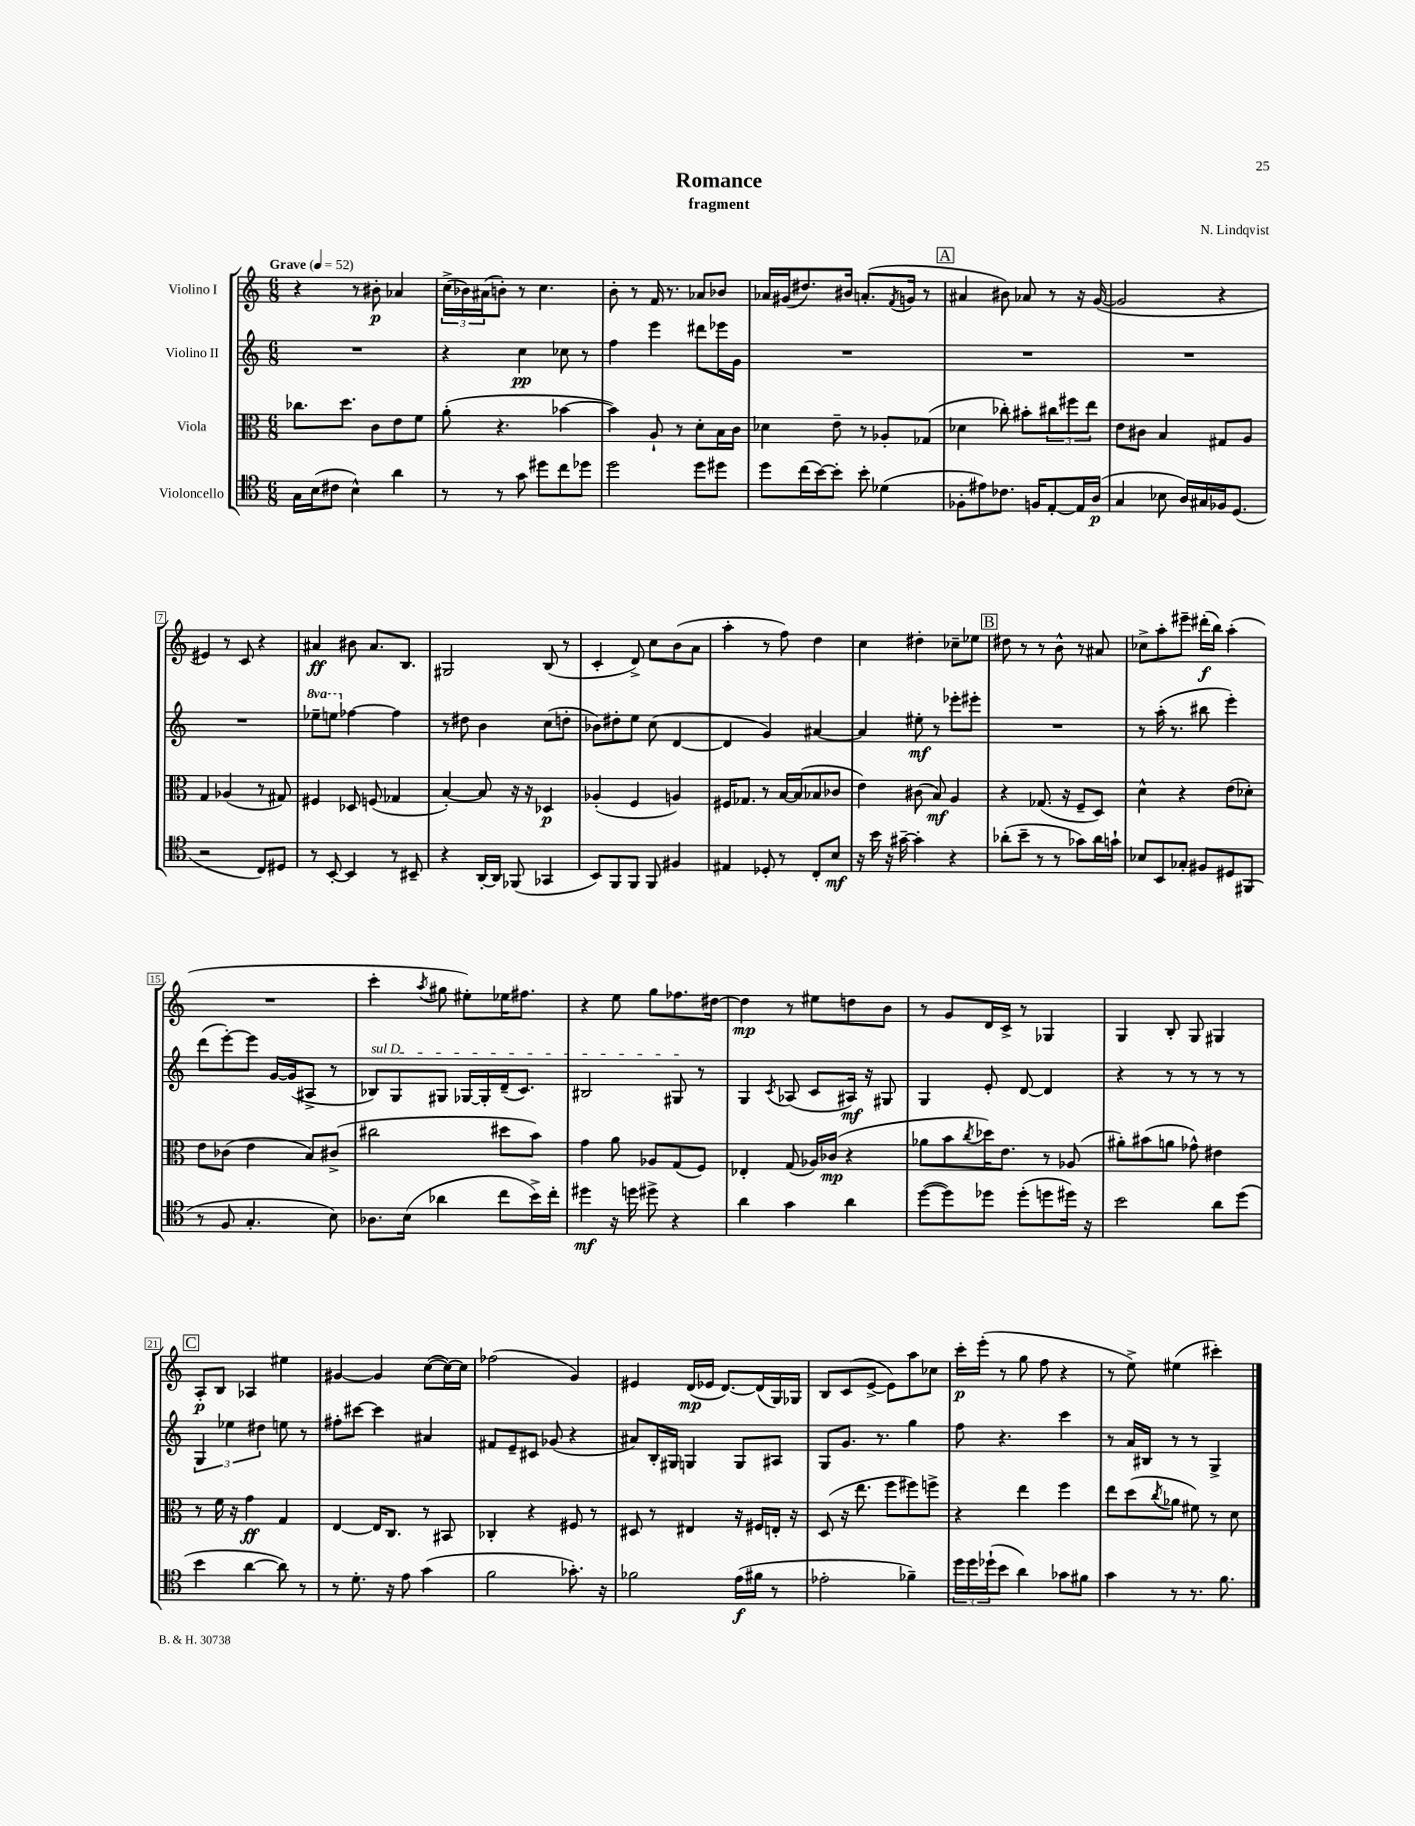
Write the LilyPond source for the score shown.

\header { title = "Romance" composer = "N. Lindqvist" subtitle = "fragment" }
<<
\new StaffGroup <<
\new Staff = "s0" \with { instrumentName = "Violino I" } {
    \clef treble \key c \major \numericTimeSignature \time 6/8 \tempo "Grave" 4 = 52
    r4 r8 bis'8-.\p aes'4 |
    \tuplet 3/2 { c''16->( bes'16) ais'16( } b'8-.) r8 c''4. |
    b'8-. r8 f'16 r8. aes'8 bes'8 |
    aes'16 gis'16( dis''8.) bis'16 a'8.-.( \acciaccatura { f'8 } g'16 r8 |
    \mark \markup { \box "A" } ais'4 bis'8) aes'8 r8 r16 g'16~( |
    g'2 r4 |
    eis'4) r8 c'8 r4 |
    ais'4\ff bis'8 ais'8. b8. |
    gis2 b8( r8 |
    c'4-. d'8->) c''8 b'8( a'8 |
    a''4-. r8 f''8) d''4 |
    c''4 dis''4-. ces''8-- ees''8 |
    \mark \markup { \box "B" } dis''8 r8 r8 b'8-^ r8 ais'8 |
    ces''8-> a''8-. eis'''8-- dis'''16-.\f( b''16) a''4-.( |
    R2. |
    c'''4-. \acciaccatura { a''8 } gis''8 eis''8-.) ees''16 fis''8. |
    r4 e''8 g''8 fes''8. dis''16~ |
    dis''4\mp r8 eis''8 d''8 b'8 |
    r8 g'8 d'16 c'16-> r8 ges4 |
    g4 b8-. g8 gis4 |
    \mark \markup { \box "C" } a8-.\p b8 aes4 eis''4 |
    gis'4~ gis'4 c''8~( c''16~) c''16 |
    fes''2( g'4) |
    eis'4 d'16\mp( ees'16 d'8.~) d'16( g16) ges16 |
    b8 c'8( e'8~-> e'8) a''8 ces''8 |
    c'''16-.\p e'''16-.( r8 g''8 f''8 r4 |
    r8 e''8->) eis''4( cis'''4-.) \bar "|." |
}
\new Staff = "s1" \with { instrumentName = "Violino II" } {
    \clef treble \key c \major \numericTimeSignature \time 6/8 \set Staff.ottavationMarkups = #ottavation-simple-ordinals
    R2. |
    r4 c''4\pp ces''8 r8 |
    f''4 e'''4 dis'''8 ees'''16 g'16 |
    R2. |
    \mark \markup { \box "A" } R2. |
    R2. |
    R2. |
    \ottava #1 ees'''8-- e'''8 \ottava #0 fes''4~ fes''4 |
    r8 dis''8 b'4 c''8( d''8-. |
    bes'8) dis''8-. e''8 c''8( d'4~ |
    d'4 g'4) ais'4~ |
    ais'4 eis''8-.\mf r8 ees'''8-. eis'''8-. |
    \mark \markup { \box "B" } R2. |
    r8 a''16-.( r8. bis''8 e'''4-.) |
    d'''8( e'''8~-.) e'''8 g'16~ g'16( ais8-> r8 |
    \once \override TextSpanner.bound-details.left.text = \markup { \italic "sul D" } bes8\startTextSpan) g8 gis8 ges16~ ges16-. d'16--( c'8.) |
    bis2 gis8\stopTextSpan r8 |
    g4 \acciaccatura { c'8 } aes8( c'8 ais16\mf) r16 gis8 |
    g4 e'8-. d'8~ d'4 |
    r4 r8 r8 r8 r8 |
    \mark \markup { \box "C" } \tuplet 3/2 { g4 ees''4 dis''4 } e''8 r8 |
    fis''8-. cis'''8~ cis'''4 ais'4 |
    fis'8 e'8-- cis'8 ges'8( r4 |
    ais'8) b16-. gis16 g4 g8 ais8 |
    g8 g'8. r8. g''4 |
    f''8 r4. c'''4 |
    r8 a'16 bis16 r8 r8 g4-> \bar "|." |
}
\new Staff = "s2" \with { instrumentName = "Viola" } {
    \clef alto \key c \major \numericTimeSignature \time 6/8
    ces''8. d''8. c'8 e'8 f'8 |
    a'8-.( r4. bes'4~ |
    bes'4) a8-! r8 d'8-. b16 c'16 |
    des'4 e'8-- r8 aes8-. ges8( |
    \mark \markup { \box "A" } des'4 ces''8-.) bis'8-. \tuplet 3/2 { cis''8 fis''8 e''8 } |
    e'8 cis'8 b4 gis8 a8 |
    g4 aes4( r8 gis8) |
    fis4 des8 f8( ges4 |
    b4~-.) b8 r16 r16 des4\p |
    aes4-.( f4 a4) |
    fis16 ges8. r8 b16~ b16( bes8 ces'8 |
    e'4) cis'8( b8\mf) a4 |
    \mark \markup { \box "B" } r4 ges8.( r16 f8-- d8) |
    d'4-^ r4 e'8( des'8-.) |
    e'8 ces'8( e'4 b8) cis'8->( |
    cis''2 dis''8 b'8) |
    g'4 a'8 aes8 g8( f8) |
    ees4-. g8( aes16) ces'16\mp( r4 |
    aes'8 b'8 \acciaccatura { c''8 } des''16) e'8. r8 aes8( |
    ais'8-.) bis'8( a'8 ges'8-^) eis'4 |
    \mark \markup { \box "C" } r8 f'16 r16 g'4\ff g4 |
    e4~ e16 c8. r8 bis,8 |
    ces4-. r4 fis8 r8 |
    dis8 r8 eis4 r16 fis16 e16-. r16 |
    d8( r16 e''8. f''8 fis''8) f''8-> |
    r4 e''4 f''4 |
    e''8 d''8( \acciaccatura { c''8 } aes'8 fis'8) r8 d'8 \bar "|." |
}
\new Staff = "s3" \with { instrumentName = "Violoncello" } {
    \clef tenor \key c \major \numericTimeSignature \time 6/8
    g16 b16( cis'8 b4-^) a'4 |
    r8 r8 g'8 dis''8 c''8 des''8 |
    d''2 d''8 dis''8 |
    d''8 c''16( b'16~) b'8-. b'8-. des'4( |
    \mark \markup { \box "A" } fes8-. eis'8) ces'8. f16 e8~-. e16 a16\p( |
    g4 bes8 a16) gis16 fes16 d8.( |
    r2 c8) dis8 |
    r8 b,8~-. b,4 r8 bis,8-- |
    r4 a,16~-. a,16 fes,8( ges,4 |
    b,8) f,8 f,8 f,8 fis4 |
    eis4 des8-. r8 c8-. b8\mf |
    r16 b'16 r16 gis'16~-- gis'4-. r4 |
    \mark \markup { \box "B" } aes'8-.( b'8-- r8 r8 ges'8) aes'16 g'16-! |
    bes8 b,8 ges8-. fis8 dis8 fis,8( |
    r8 f8 g4.-. b8) |
    aes8. b16( aes'4 c''8 b'16->) c''16-. |
    dis''4\mf r16 d''16 dis''8-> r4 |
    a'4 g'4 a'4 |
    d''8~( d''8) des''8 des''8-.( d''8 dis''16) r16 |
    b'2 a'8 d''8( |
    \mark \markup { \box "C" } b'4 a'4~ a'8) r8 |
    r8 d'8.-. r16 e'8 g'4( |
    f'2 ges'8.-.) r16 |
    fes'2 e'16\f( fis'16 r8 |
    ees'2-. fes'4--) |
    \tuplet 3/2 { d''16 d''16 des''16-!( } b'8 a'4) ges'8 fis'8 |
    g'4 r8 r8. f'8. \bar "|." |
}
>>
>>
\layout { \context { \Score \override BarNumber.stencil = #(make-stencil-boxer 0.1 0.3 ly:text-interface::print) } }
